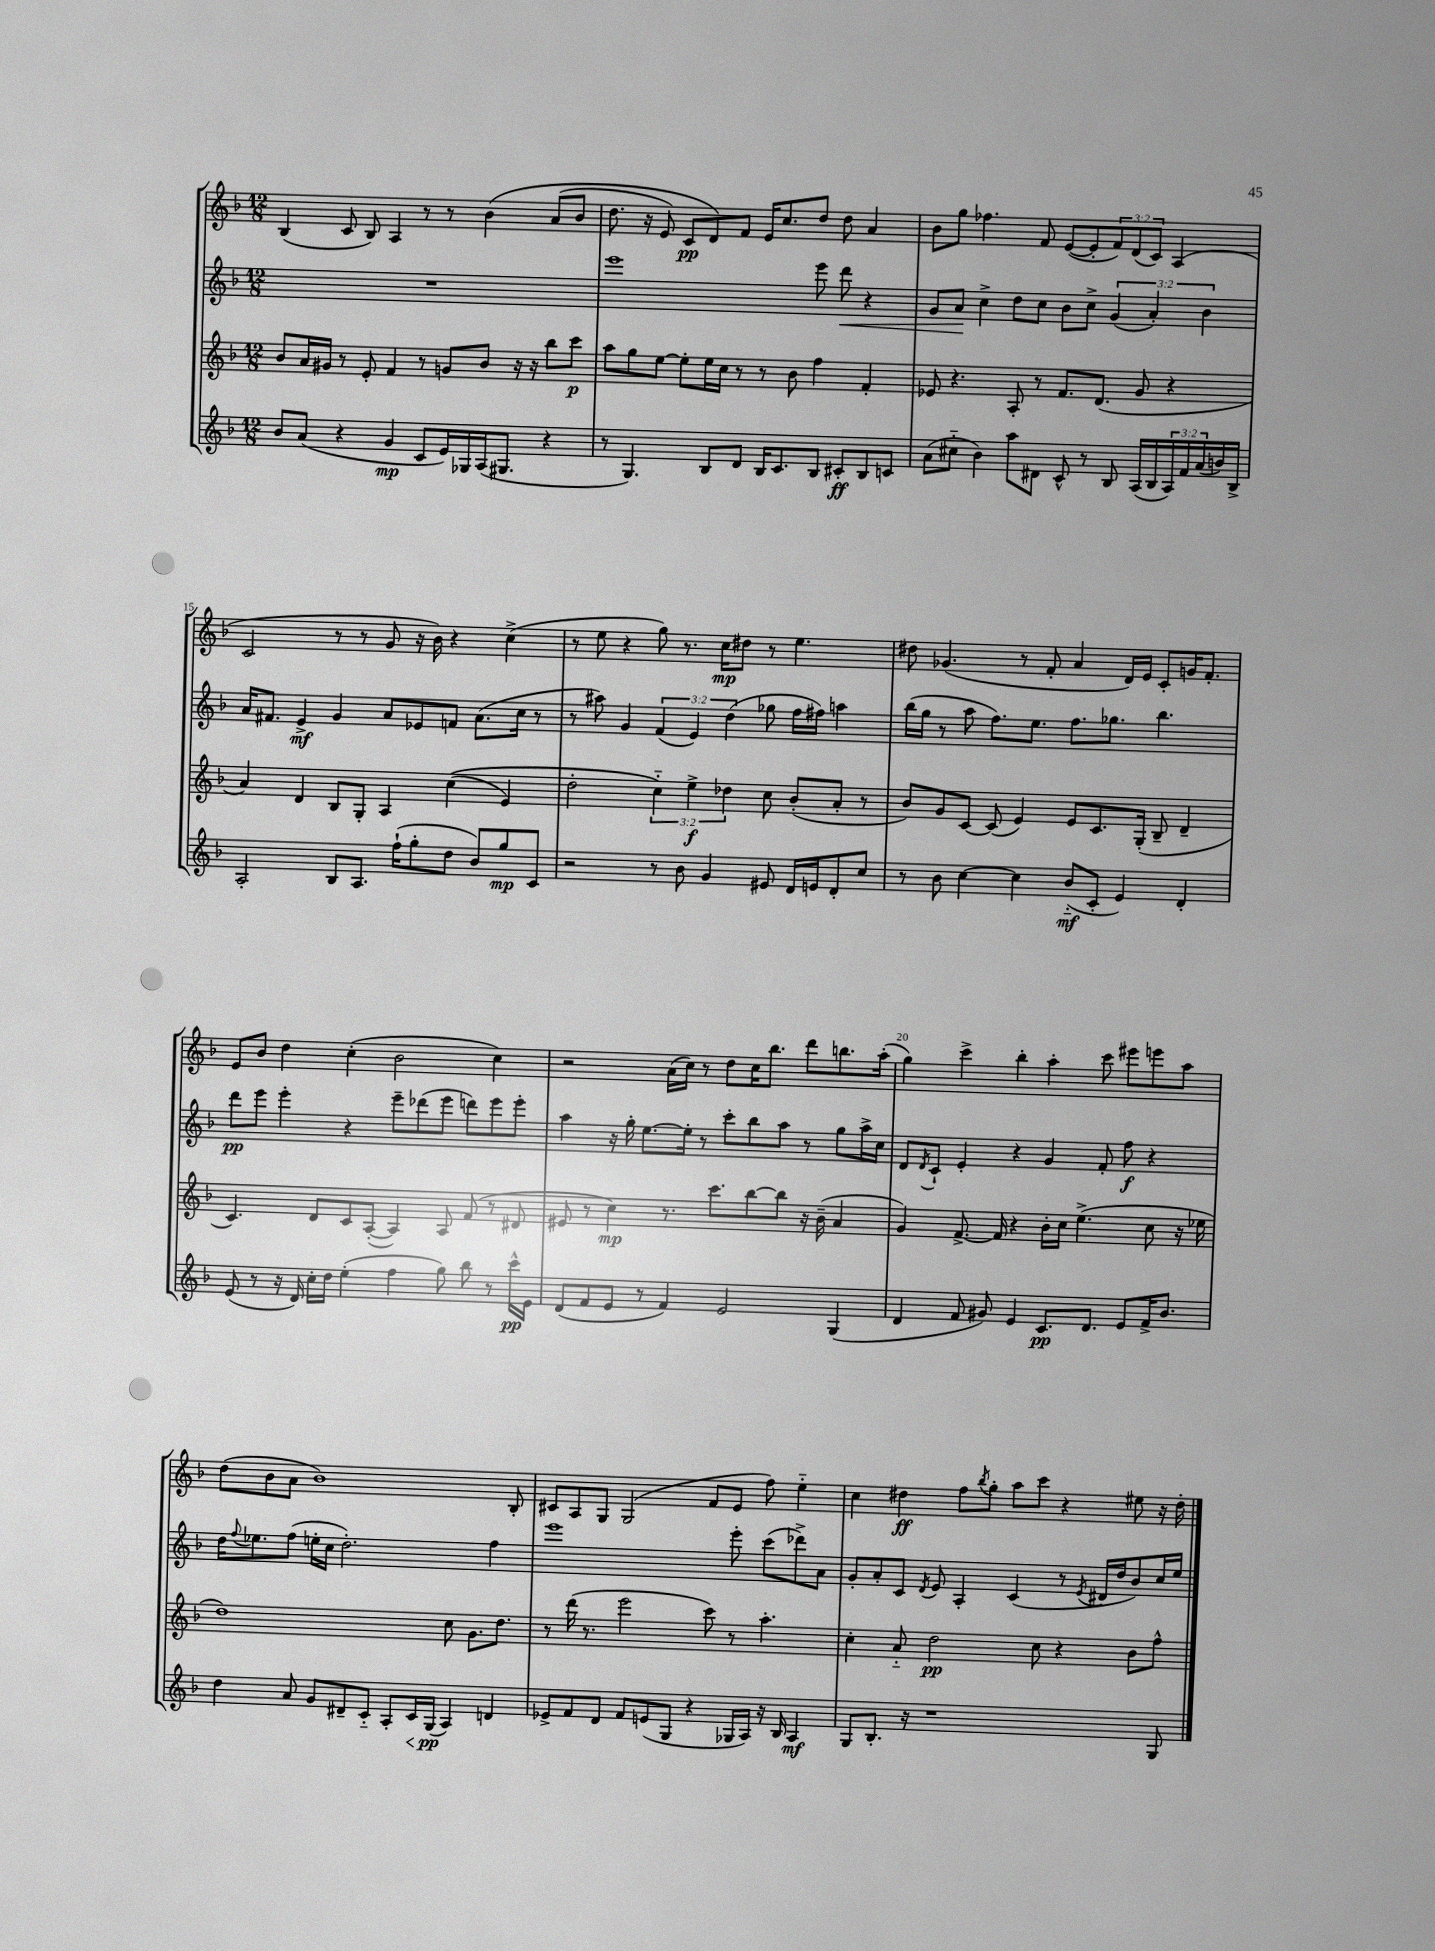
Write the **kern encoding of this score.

**kern	**kern	**kern	**kern
*staff4	*staff3	*staff2	*staff1
*clefG2	*clefG2	*clefG2	*clefG2
*k[b-]	*k[b-]	*k[b-]	*k[b-]
*M12/8	*M12/8	*M12/8	*M12/8
8b-/L	8b-/L	1.r	(4B-/
(8a/J	16a/L	.	.
.	16g#/JJ	.	.
4r	8r	.	8c/
.	8e'/	.	8B-/)
4g/	4f/	.	4A/
8c/L	8r	.	8r
16e/L)	8g/L	.	8r
16G-/	.	.	.
(16A/J	8b-/J	.	&(4b-\
8.G#/J	.	.	.
.	16r	.	.
.	16r	.	.
4r	8bb-\L	.	(8a/L
.	8ccc\J	.	8b-/J
=	=	=	=
8r	8aa\L	1eee	8.dd\
4.G/)	8gg\	.	.
.	.	.	16r
.	[8ee\J	.	8e/)
.	8ee'\]L	.	8c/L
8B-/L	16ee\L	.	8d/&)
.	16cc\JJ	.	.
8d/J	8r	.	8f/J
16B-/LK	8r	.	16e/LK
8.c/	.	.	8.cc/
.	8b-\	.	.
8B-/J	4ff\	8eee\	8dd/J
8c#'/L	.	8ddd\	8dd\
8B-/	4f'/	4r	4a/
8c/J	.	.	.
=	=	=	=
(8a\L	8e-/	8g/L	8b-\L
8cc#'~\J	4.r	8a/J	8gg\J
4b-\)	.	4cc^\	4.ff-\
8aa\L	8A'/	8dd\L	.
8d#\J	8r	8cc\J	8f/
8c^^/	8.f/L	8b-\L	([8e/L
8r	.	8cc^\J	8e'/]
.	(8.d/J	.	.
8B-/	.	(6g/	12f/)
.	.	.	(12d/
(16A/LL	8g/	.	.
.	.	6a'/)	12c/J)
16B-/	.	.	.
24A/)	4r	.	(4A/
24f/	.	.	.
(24a/	.	6b-\	.
16b/)	.	.	.
16B-^/JJ	.	.	.
=	=	=	=
2A'/	4a/)	16a/LK	2c/
.	.	8.f#/J	.
.	4d/	4e^/	.
8B-/L	8B-/L	4g/	8r
8.A/J	8G'/J	.	8r
.	4A/	8a/L	8g/
(16ff`\LK	.	.	.
8gg'\	.	8e-/	16r
.	.	.	16b-\)
8dd\J	&((4cc\	8f/J	4r
8b-/L)	.	(8.a\L	.
8gg/	4e/)	.	(4cc^\
.	.	16cc\Jk	.
8c/J	.	8r	.
=	=	=	=
2r	2dd'\	8r	8r
.	.	8aa#\)	8ee\
.	.	4g/	4r
8r	6cc'~\&)	(6f/	8gg\)
8b-\	.	.	8.r
.	6ee^\	6e/)	.
4g/	.	.	.
.	.	.	16cc\LK
.	6dd-\	(6dd\	.
.	.	.	8dd#\J
8e#/	8cc\	8gg-\	8r
16d/LL	(8b-'/L	16ff\LL	4.ee\
16e/J	.	16ff#\JJ)	.
8d'/	8a'/J	4aa\	.
8cc/J	8r	.	.
=	=	=	=
8r	8b-/L)	(16bb-\LL	8dd#\
.	.	16gg\JJ	.
8b-\	8g/	8r	(4.g-/
[4cc\	[8c/J	8aa\	.
.	(8c/]	8.ff\L)	.
4cc\]	4e/)	.	8r
.	.	8.ee\J	.
.	.	.	8f'/
(8b-'~/L	8e/L	8.ff\L	4a/
8c'/J	8.c/	.	.
.	.	8.gg-\J	.
4e/)	.	.	16d/LL)
.	(16G'/Jk	.	16e/JJ
.	8B-~/	4.bb-\	8c'/L
4d'/	4d~/	.	16g/K
.	.	.	8.f'/J
=	=	=	=
(8e/	4.c/)	8ddd\L	8e/L
8r	.	8eee\J	8b-/J
16r	.	4eee'\	4dd\
16d/)	.	.	.
16cc'\LL	8d/L	.	.
16dd\JJ	.	.	.
(4ee'\	8c/	4r	(4cc'\
.	([8A'/J	.	.
4ff\	4A/])	8eee~\L	2b-\
.	.	(8ddd-\	.
8gg\)	8A/	8eee\J	.
8bb-\	(8f/	8ddd\L)	.
8r	8r	8eee\	4cc\)
16ccc^^\LL	8d#/	8eee'\J	.
16e\JJ	.	.	.
=	=	=	=
(8d/L	8e#/	4aa\	2r
8f/	8r	.	.
8e/J	4cc\)	16r	.
.	.	16gg'\	.
8r	.	[8.ee\L	.
4f/)	8.r	.	(16a\LL
.	.	16ee'\]Jk	16cc\JJ)
.	.	8r	8r
.	8.ccc\L	.	.
2e/	.	8ccc'\L	8dd\L
.	[8bb-\	8bb-\	16cc\K
.	.	.	8.bb-\J
.	8bb-\]J	8aa\J	.
.	16r	8r	8ddd\L
.	(16b-~\	.	.
(4G/	4a/	8gg\L	8.bb\
.	.	16aa^\L	.
.	.	16cc\JJ	(16aa'\Jk
=	=	=	=
4d/	4g/)	8d/L	4gg\)
.	.	8qd/	.
.	.	8c`/J	.
8f/	[8.f^/	4e'/	4ccc^\
8g#/)	.	.	.
.	16f/]	.	.
4e/	4r	4r	4bb-'\
8.c/L	16b-'\LL	4g/	4aa'\
.	16cc\JJ	.	.
.	(4.ee^\	.	.
8.d/J	.	.	.
.	.	8f'/	8ccc\
8e/L	.	8ff\	8eee#\L
16f^/K	8cc\	4r	8eee\
8.b-/J	.	.	.
.	16r	.	8aa\J
.	16ee-\	.	.
=	=	=	=
4dd\	1dd)	16dd\LK	(8dd\L
.	.	8qqff/	.
.	.	8.ee-\	.
.	.	.	8b-\
8a/	.	(8ff\J	8a\J
8g/L	.	16ee'\LL	1b-)
.	.	16cc\JJ	.
8d#~/	.	2.dd'\)	.
8c'~/J	.	.	.
8A'/L	.	.	.
16c/L	.	.	.
(16G/JJ	.	.	.
4A/)	8cc\	.	.
.	8.g\L	.	.
4d/	.	4ff\	.
.	8.dd\J	.	.
.	.	.	8B-'/
=	=	=	=
8e-^/L	8r	1eee	8c#/L
8f/	(16ddd\	.	8A/
.	8.r	.	.
8d/J	.	.	8G/J
8f/L	2eee\	.	(2G/
(8e/	.	.	.
8G/J	.	.	.
4r	.	.	.
.	8ccc\)	.	8f/L
16G-/LL	8r	8eee'\	8e/J
16A/JJ)	.	.	.
16r	4.aa'\	(8ccc\L	8ff\)
16B-/	.	.	.
4A/	.	8ddd-^\)	4ee'~\
.	.	8a\J	.
=	=	=	=
8G/L	4cc'\	8g'/L	4cc\
8.B-'/J	.	8a'/	.
.	8a'~/	8c/J	4dd#\
16r	.	.	.
.	.	8qd/	.
1r	2dd\	8e/	.
.	.	4A'/	8ff\L
.	.	.	8qbb-/
.	.	.	8gg'\J
.	.	(4c/	8aa\L
.	8cc\	.	8ccc\J
.	4r	8r	4r
.	.	8qe/	.
.	.	16d#/LL	.
.	.	16dd/J	.
.	8b-\L	8b-/)	8ee#\
8G/	8ff^^\J	16cc/L	16r
.	.	16ee/JJ	16dd#'\
==	==	==	==
*-	*-	*-	*-
